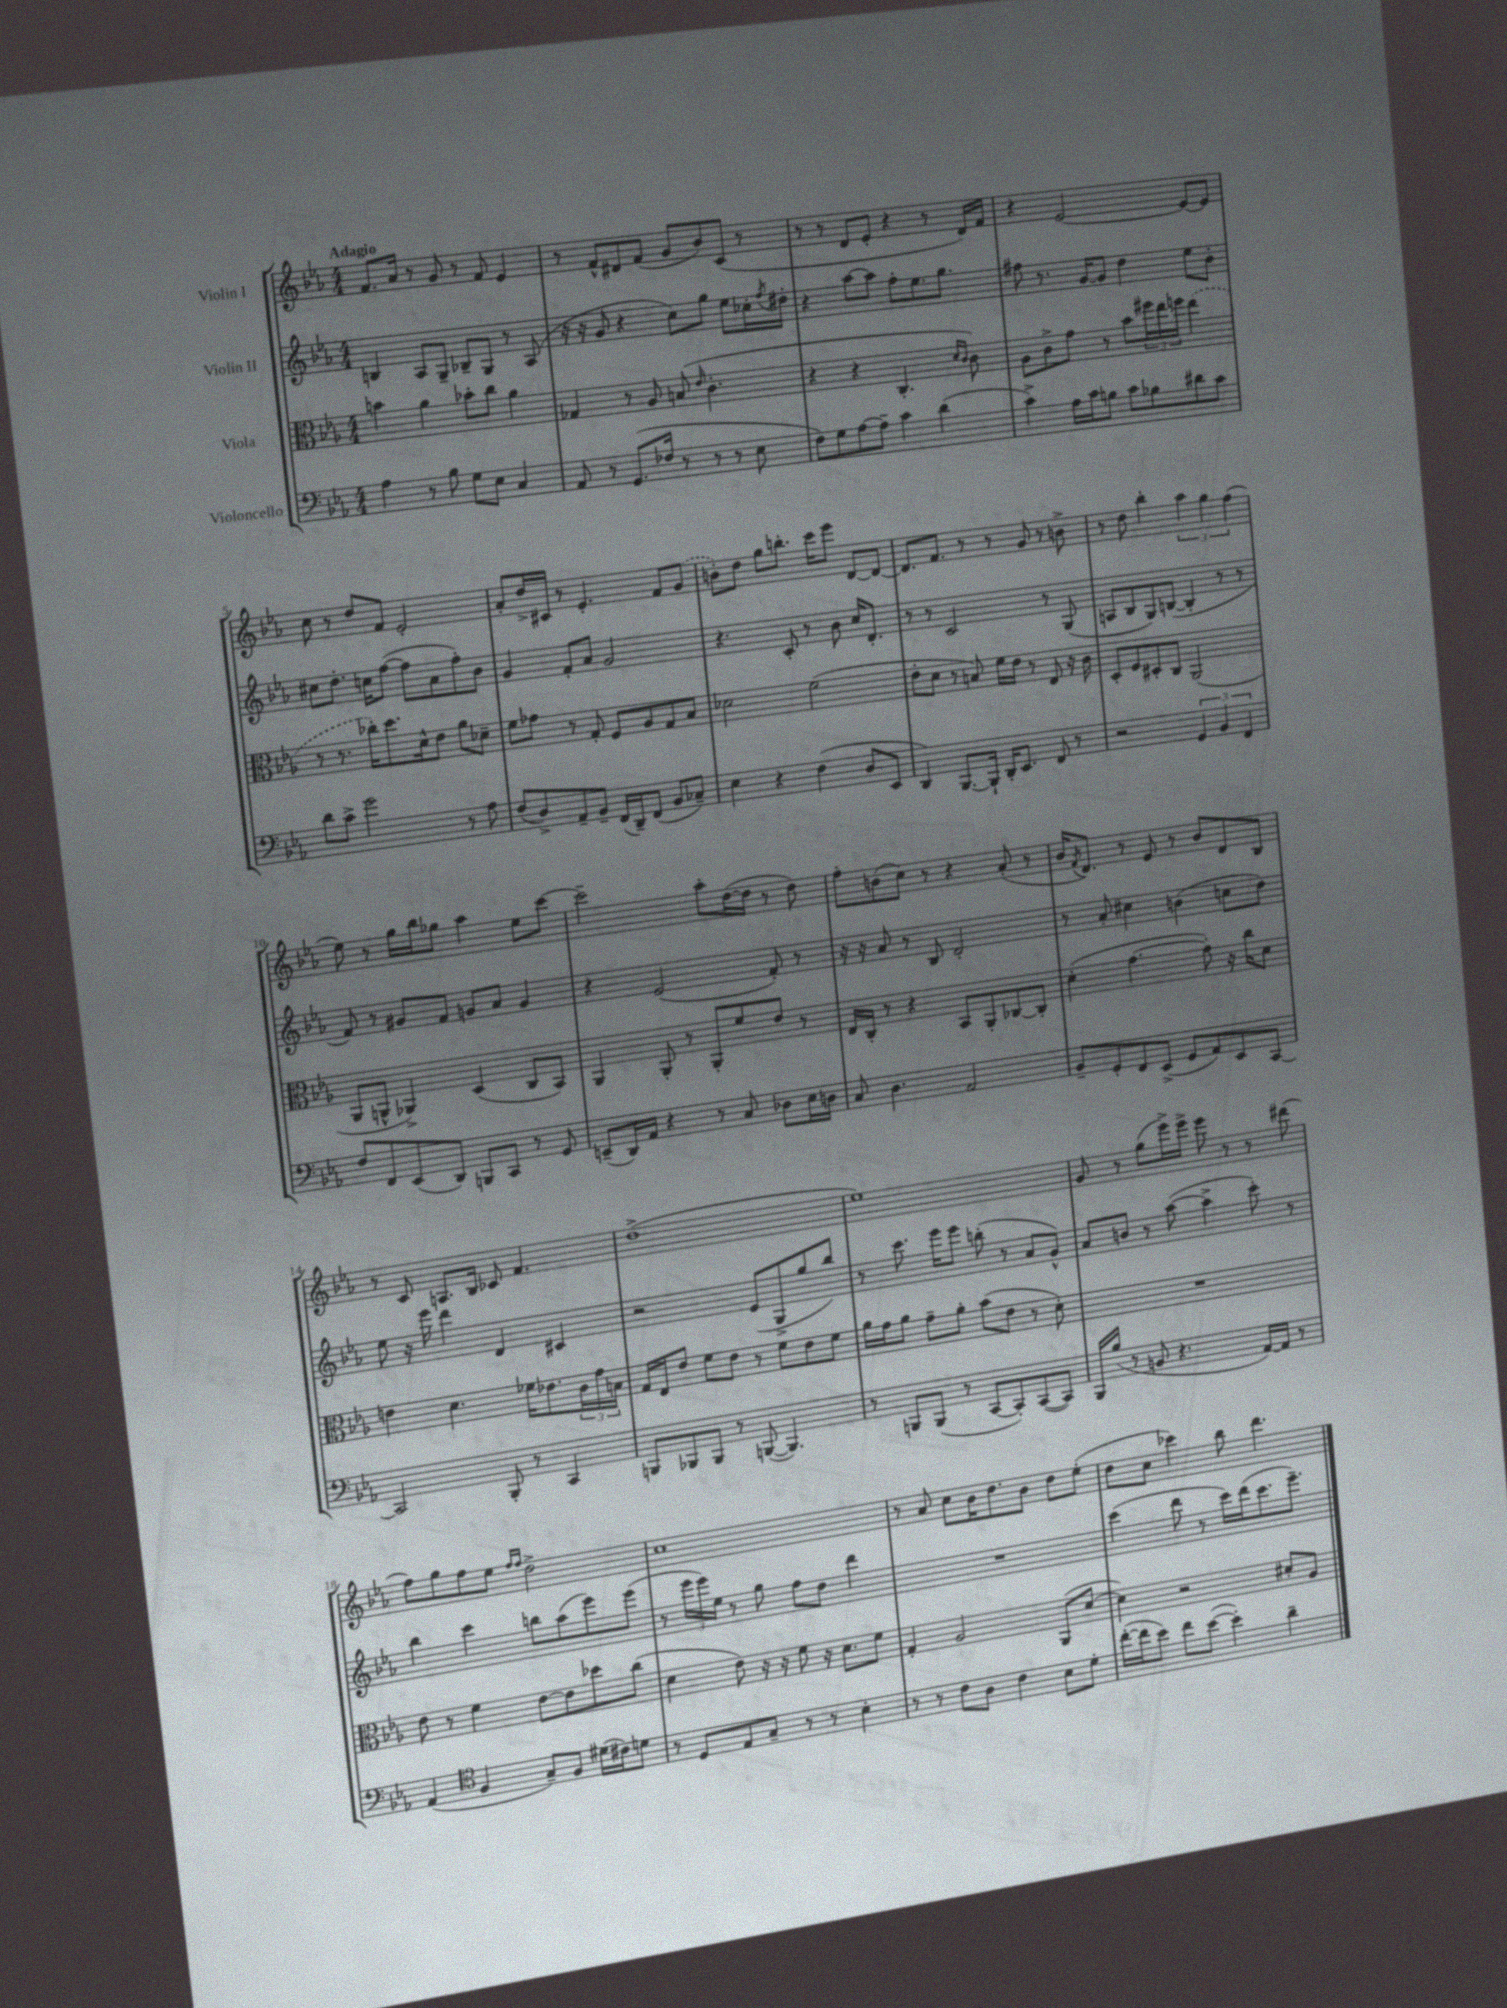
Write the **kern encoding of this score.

**kern	**kern	**kern	**kern
*part4	*part3	*part2	*part1
*staff4	*staff3	*staff2	*staff1
*I"Violoncello	*I"Viola	*I"Violin II	*I"Violin I
*clefF4	*clefC3	*clefG2	*clefG2
*k[b-e-a-]	*k[b-e-a-]	*k[b-e-a-]	*k[b-e-a-]
*M4/4	*M4/4	*M4/4	*M4/4
=1	=1	=1	=1
!	!	!	!LO:TX:a:B:t=Adagio
4A-\	4bn\	4Bn/	8.f/L
.	.	.	16a-/Jk
8r	4a-\	8A-/L	8r
8B-\	.	8G~/J	8g/
8G\L	8b-X'\L	8B-X~/L	8r
8E-\J	8cc\J	8G/J	8f/
4C/	4a-\	8r	4e-/
.	.	(8A-/	.
=2	=2	=2	=2
8AA-/	4G-X/	16r	8r
.	.	16r	.
8r	.	8g/	8f^^/L
(8.GG/L	8r	4r	8d#X/
.	8A-/	.	(8f/J
16F-X/Jk	.	.	.
8r	(8Bn/	8cc\L)	8g/L
.	16qqe-/	.	.
8r	4.c'\	8gg\J	8b-/)
8r	.	8ee-\L	(8c/J
8E-\	.	16cc-X'\L	8r
.	.	8qff/	.
.	.	16dd#X'\JJ	.
=3	=3	=3	=3
8F\L)	4r	4r	8r
8G\	.	.	8r
[8A-\	4r	[8aa-\L	8d/L
8A-~\J]	.	8aa-\J]	8e-'/J
4c\	4.C'/	8ff'\L	4r
.	.	8.ee-\	.
(4d\	.	.	8r
.	.	8.gg\J	.
.	16qqd/LL	.	.
.	16qqc/JJ	.	.
.	8c\)	.	16d/LL)
.	.	.	16f/JJ
=4	=4	=4	=4
4c^\)	8A-\L	8ff#X\	4r
.	8c^\	8.r	.
16A-\LL	8g\J	.	[2e-/
16c\J	.	[16g/KL	.
8Bn\J	8r	8g/J]	.
8c\L	8b-\L	4dd\	.
8B-X\	24ff#X\L	.	.
.	24ee-\	.	.
.	24ffn\JJ	.	.
8d#X\	(4ee-\	8ee-\L	8e-/L_
8c\J	.	8b-'\J	8e-/J]
!!LO:LB:g=z
=5	=5	=5	=5
8d\L	8r	8cc#X\L	8cc\
8c^\J	8.r	8.dd'\J	8r
2g\	.	.	8dd/L
.	16cc-X'\KL)	16ccn\KL	.
.	8.dd\	([8ff\J	8f/J
.	.	8ff\L]	2e-'/
.	16d^^\k	.	.
.	8e-\J	8a-\	.
8r	8a-\L	8ff'\)	.
8A-\	8d-X~\J	8b-\J	.
=6	=6	=6	=6
(8F/L	8f\L	4g/	8a-'/L
8D^/)	8g-X\J	.	16dd^/L
.	.	.	16c#X/JJ
8AA-~/	8r	8f'/L	8r
8BB-~/J	8G'/	8a-/J	4.e-'/
(16FF/LL	8F/L	2g/	.
16DD~/J)	.	.	.
(8FF/J	8A-/	.	.
8BB-/L	8G/	.	8f/L
8C-X~/J)	8B-/J	.	(8g/J
=7	=7	=7	=7
4E-\	2d-X\	4.r	8bn'\L)
.	.	.	8dd\J
4r	.	.	8gg\L
.	.	8c'/	8.bbn'\J
(4F\	(2f\	8r	.
.	.	.	16ccc\KL
.	.	8b-\	8eee-\J
8D/L	.	16cc/KL	[8d/L
.	.	8.d'/J	.
8EE-/J	.	.	8d/J_
=8	=8	=8	=8
4DD/)	8e-'\L	8r	8.d/L]
.	8d\J	8r	.
.	.	.	8.f/J
[8.BBB-/L	8r	2c/	.
.	8Bn/)	.	8r
16BBB-`/Jk]	.	.	.
16DD'/KL	16f\LL	.	8r
8.EE-/J	16e-\JJ	.	.
.	8r	.	8g/
8FF/	8E-/	8r	8r
8r	16r	(8G/	8bn^\
.	16c\	.	.
=9	=9	=9	=9
2r	8D'/L	8An/L	8r
.	8F/	8B-/	8dd\
.	8D#X'/	8G/)	4bb-'\
.	8C/J	([8Bn/J	.
6GG/	(2AA-/	4B'/]	6aa-\
6BB-/	.	.	6gg\
.	.	8r	.
6FF/	.	.	(6ff\
.	.	8r	.
!!LO:LB:g=z
=10	=10	=10	=10
8F/L	8AA-/L	8f/)	8ee-\)
8FF/	8AAn^^/J	8r	8r
(8EE-/	4AA-X^/)	8g#X/L	16gg\LL
.	.	.	16bb-\J
8DD/J)	.	8f/J	8gg-X\J
8BBBn/L	(4D/	8gn/L	4aa-\
8CC/J	.	8a-/J	.
8r	8C/L	4g/	8ee-\L
8GG/	8BB-/J)	.	[8ccc\J
=11	=11	=11	=11
(8EEn~/L	4AA-/	4r	2ccc~\]
16DD/L)	.	.	.
16AA-/JJ	.	.	.
4r	8AA-'/	(2e-/	.
.	8r	.	.
8r	8AA-'/L	.	8aa-'\L
8C/	8f/	.	([16dd\L
.	.	.	16dd\JJ]
8D-X\L	8e-/J	8f'/)	8r
16E-\L	8r	8r	8dd\)
16Dn\JJ	.	.	.
=12	=12	=12	=12
8C/	16E-/LL	16r	8ff'\L
.	16C'/JJ	16r	.
4.D\	8r	8a-/	(8bn\
.	4r	8r	8cc\J)
.	.	8B-/	8r
2AA-/	8BB-/L	2d'/	4r
.	8AA-'/	.	.
.	[8C-X/	.	(8a-'/
.	8C-'/J]	.	8r
=13	=13	=13	=13
8BB-~/L	(4d'\	8r	16b-/KL
.	.	.	8qf/
.	.	.	8.d/J)
8GG'/	.	8a-'/	.
8FF/	[4.g\	4cc#X\	8r
(8EE-^/J	.	.	8e-/
8GG/L	.	(4bn\	8r
8AA-/)	8g'\])	.	8b-/L
8EE-/	16r	8ccn\L	8d/
.	16cc\KL	.	.
[8CC/J	8d\J	8dd\J)	8B-/J
!!LO:LB:g=z
=14	=14	=14	=14
2CC/]	4en\	8ee-\	8r
.	.	16r	8c/
.	.	16eee-\	.
.	4.d\	4ddd\	8.An/L
.	.	.	16B-/Jk
8BBB-'/	.	4d/	8c-X/
8r	16f-X\KL	.	4.f/
.	8.e-X\	.	.
4CC/	.	4c#X/	.
.	24c\L	.	.
.	24g\	.	.
.	24Bn\JJ	.	.
=15	=15	=15	=15
8BBBn/L	16G/LL	2r	(1dd^
.	16E-/J	.	.
8BBB-X/	8e-/J	.	.
8BBB-/J	8f\L	.	.
8r	8e-\J	.	.
([8BBBn/	8r	(8e-/L	.
4.BBB/])	8f\L	8G^/	.
.	8e-\	8gg/	.
.	8f\J	8bb-/J)	.
=16	=16	=16	=16
8r	16a-\LL	8r	1ee-)
.	16g\J	.	.
8BBBn/L	8a-\J	8.ccc\	.
(8BBB/J	8g~\L	.	.
.	.	16eee-\KL	.
8r	8a-'\J	8eee-\J	.
[8CC/L	(8b-\L	(8bbn'\	.
8CC'/])	8e-\J	8r	.
([8CC/	8r	8a-/L	.
8CC/J])	8d'\)	8g^^/J)	.
=17	=17	=17	=17
16BBB-/LL	1r	8a-/L	8g/
(16B-/JJ	.	.	.
8r	.	8bn/J	8r
8BBn/	.	8r	(8gg\L
4.r	.	([8aa-\	16eee-^\L)
.	.	.	16eee-^\JJ
.	.	4aa-^\]	8eee-\
.	.	.	8r
[16AA-/LL)	.	8ccc'\)	8r
16AA-/JJ]	.	.	.
8r	.	8r	(8ddd#X\
!!LO:LB:g=z
=18	=18	=18	=18
(4AA-/	8e-\	4bb-\	8ff\L)
.	8r	.	8gg\
*clefC4	*	*	*
4F/	4f\	4ccc\	8ff\
.	.	.	8ee-\J
.	.	.	16qqff/LL
.	.	.	16qqff/JJ
8G~/L)	[8e-\L	8bbn\L	2dd^\
8F/J	8e-\]	(8aa-\	.
(16d#X\LL	8dd-X\	8eee-\)	.
16c#X\J)	.	.	.
8dn\J	(8cc\J	(8eee-\J	.
=19	=19	=19	=19
8r	4d\	8r	1cc
8D/L	.	24eee-\LL	.
.	.	24eee-\)	.
.	.	24ee-\JJ	.
8E-/	8e-\)	8r	.
8G~/J	16r	8gg\	.
.	16r	.	.
8r	8f\	8ff\L	.
8r	16r	8dd\J	.
.	8.d\L	.	.
4B-'\	.	4ddd\	.
.	8f\J	.	.
=20	=20	=20	=20
8r	4G'/	1r	8r
8r	.	.	8a-/
8c\L	2A-/	.	8cc\L
8A-\J	.	.	16b-\K
.	.	.	8.dd\
4c\	.	.	.
.	.	.	8b-\J
8B-\L	(8AA-/L	.	8dd\L
8d'\J	[8d/J	.	(8ee-'\J
=21	=21	=21	=21
([16cc'\LL	4d\])	(4ccc\	8dd\L
16cc\J]	.	.	.
8b-\J)	.	.	8cc\J
8cc\L	2r	8ddd\	4ccc-X\)
([8b-\J	.	8r	.
4b-'\])	.	16ccc\LL)	8bb-\
.	.	(16ddd\J	.
.	.	8.ccc\	4.ddd\
4a-~\	8d#X'/L	.	.
.	.	8.eee-~\J)	.
.	8A-/J	.	.
==	==	==	==
*-	*-	*-	*-
